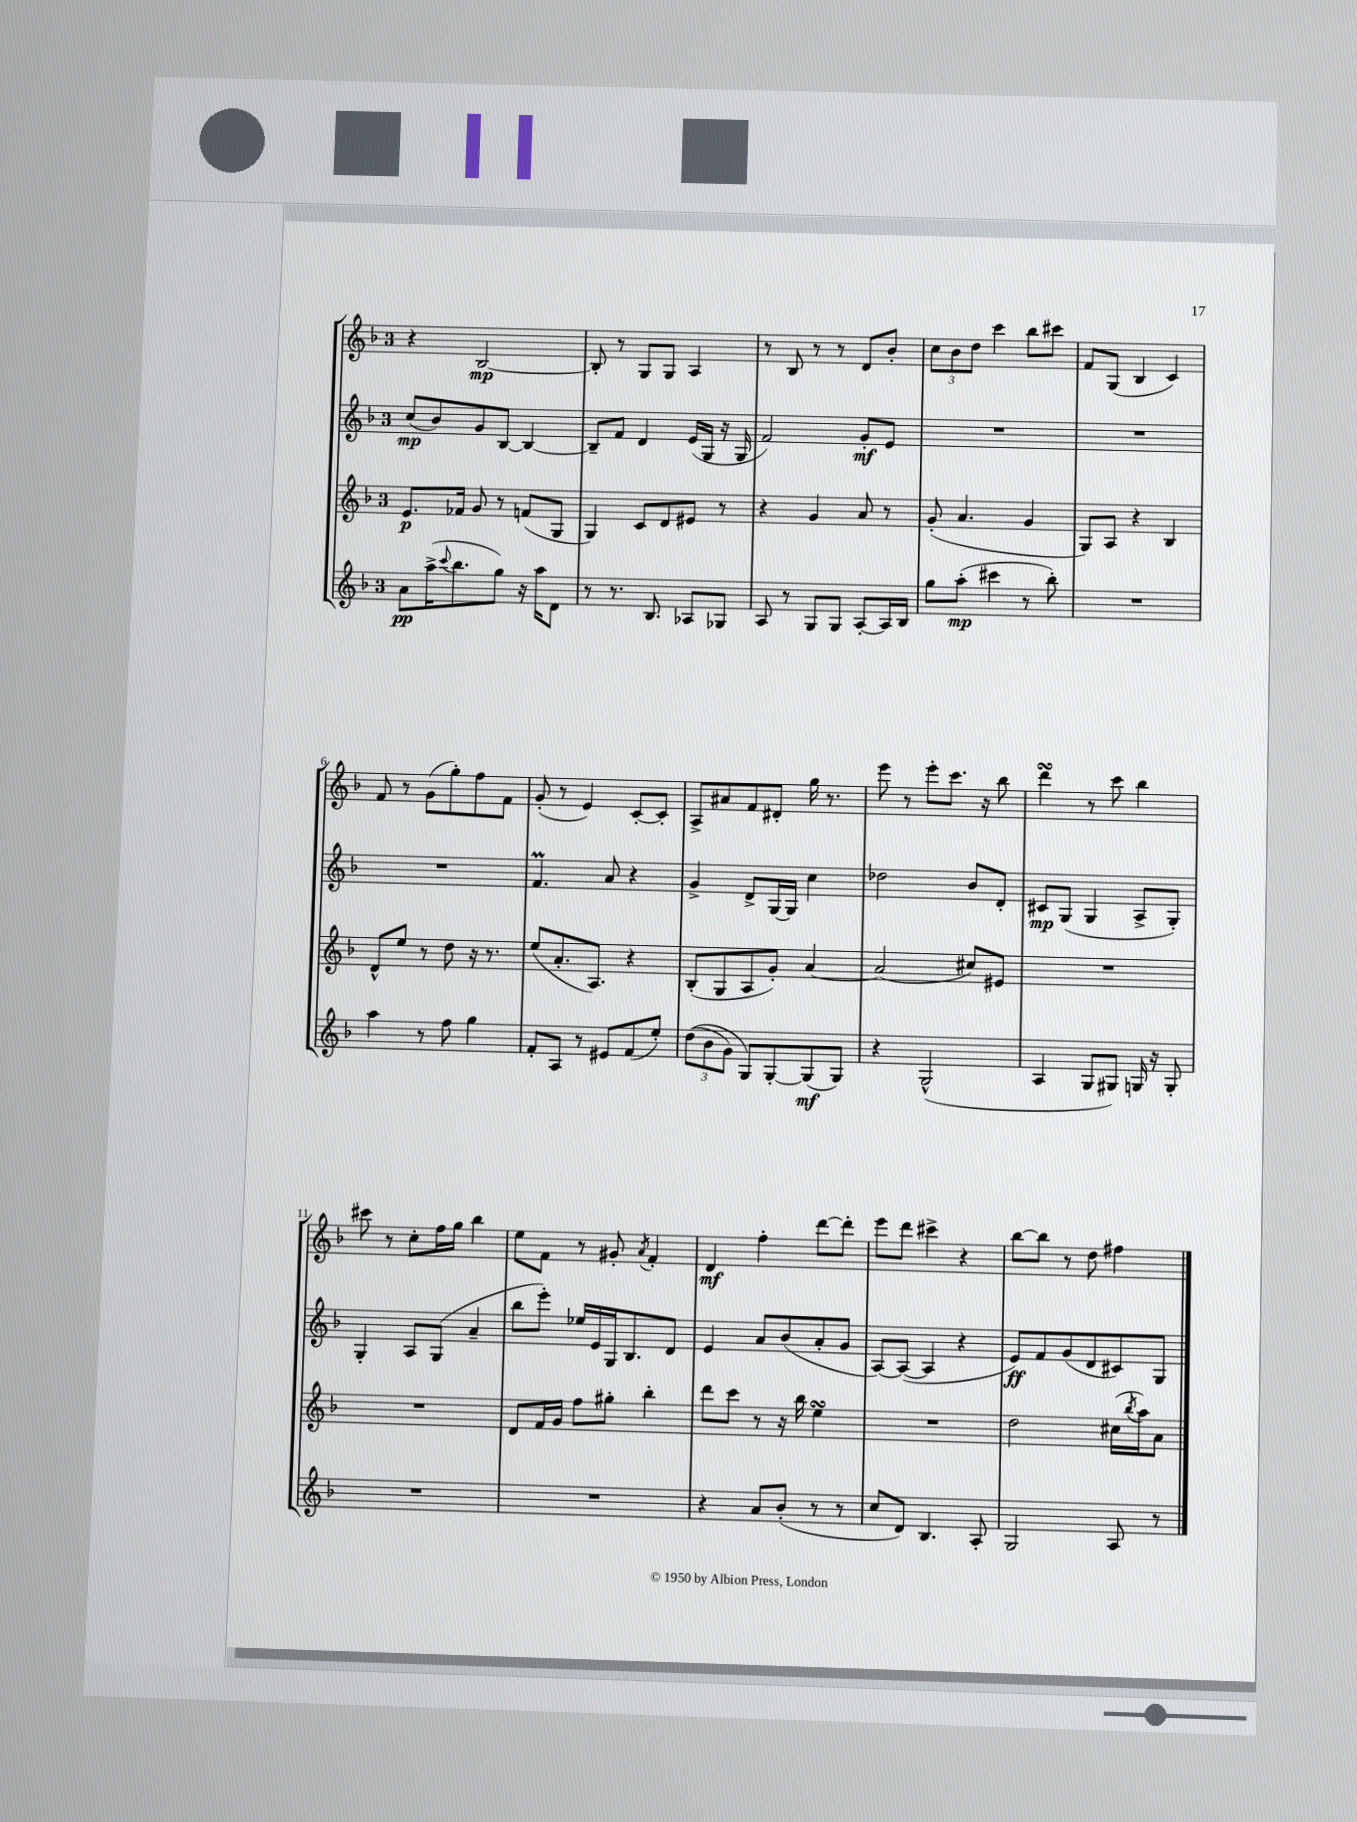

**kern	**dynam	**kern	**dynam	**kern	**dynam	**kern	**dynam
*part4	*part4	*part3	*part3	*part2	*part2	*part1	*part1
*staff4	*staff4	*staff3	*staff3	*staff2	*staff2	*staff1	*staff1
*clefG2	*	*clefG2	*	*clefG2	*	*clefG2	*
*k[b-]	*	*k[b-]	*	*k[b-]	*	*k[b-]	*
*M3/4	*	*M3/4	*	*M3/4	*	*M3/4	*
=1	=1	=1	=1	=1	=1	=1	=1
8a\L	pp	8.e/L	p	(8cc/L	mp	4r	.
(16aa^\K	.	.	.	8b-/)	.	.	.
8qqccc/	.	.	.	.	.	.	.
8.bb-\	.	16f-X/Jk	.	.	.	.	.
.	.	8g/	.	8g/	.	[2B-/	mp
8gg\J)	.	8r	.	[8B-/J	.	.	.
16r	.	(8fn/L	.	4B-/_	.	.	.
16aa\KL	.	.	.	.	.	.	.
8d\J	.	8G/J	.	.	.	.	.
=2	=2	=2	=2	=2	=2	=2	=2
8r	.	4G/)	.	8B-~/L]	.	8B-'/]	.
8.r	.	.	.	8f/J	.	8r	.
.	.	8c/L	.	4d/	.	8G/L	.
8.B-/	.	.	.	.	.	.	.
.	.	8d/	.	.	.	8G/J	.
8A-X/L	.	8e#X/J	.	(16e/LL	.	4A/	.
.	.	.	.	16G/JJ	.	.	.
8G-X/J	.	8r	.	16r	.	.	.
.	.	.	.	16G/	.	.	.
=3	=3	=3	=3	=3	=3	=3	=3
8A/	.	4r	.	2f/)	.	8r	.
8r	.	.	.	.	.	8B-/	.
8G/L	.	4g/	.	.	.	8r	.
8G/J	.	.	.	.	.	8r	.
[8A'/L	.	8a/	.	8g'/L	mf	8d/L	.
16A/L]	.	8r	.	8e/J	.	8b-'/J	.
16B-/JJ	.	.	.	.	.	.	.
=4	=4	=4	=4	=4	=4	=4	=4
8gg\L	.	(8g'/	.	2.r	.	12cc\L	.
.	.	.	.	.	.	12b-\	.
(8aa'\J	mp	4.a/	.	.	.	.	.
.	.	.	.	.	.	12dd\J	.
4ccc#X\	.	.	.	.	.	4ccc\	.
8r	.	4g/	.	.	.	8bb-\L	.
8bb-'\)	.	.	.	.	.	8ccc#X\J	.
=5	=5	=5	=5	=5	=5	=5	=5
2.r	.	8G/L)	.	2.r	.	8f/L	.
.	.	8A/J	.	.	.	(8G/J	.
.	.	4r	.	.	.	4B-/	.
.	.	4B-/	.	.	.	4c/)	.
!!LO:LB:g=z
=6	=6	=6	=6	=6	=6	=6	=6
4aa\	.	8d^^/L	.	2.r	.	8f/	.
.	.	8ee/J	.	.	.	8r	.
8r	.	8r	.	.	.	(8g\L	.
8ff\	.	8dd\	.	.	.	8gg'\)	.
4gg\	.	16r	.	.	.	8ff\	.
.	.	8.r	.	.	.	.	.
.	.	.	.	.	.	8f\J	.
=7	=7	=7	=7	=7	=7	=7	=7
8f'/L	.	(8ee/L	.	4.fM/	.	(8g'/	.
8A/J	.	8.a'/	.	.	.	8r	.
8r	.	.	.	.	.	4e/)	.
.	.	8.A/J)	.	.	.	.	.
8e#X/L	.	.	.	8a/	.	.	.
(8f/	.	4r	.	4r	.	[8c'/L	.
8ee'/J)	.	.	.	.	.	8c'/J]	.
=8	=8	=8	=8	=8	=8	=8	=8
((12dd\L	.	(8B-'/L	.	4g^/	.	8A^/L	.
12b-\	.	.	.	.	.	.	.
.	.	8G/	.	.	.	8a#X/	.
12g\J)	.	.	.	.	.	.	.
8G/L)	.	8A/	.	8d^/L	.	8f/	.
[8G'/	.	8g'/J)	.	[16G/L	.	8d#X'/J	.
.	.	.	.	16G/JJ]	.	.	.
(8G/]	mf	[4a/	.	4cc\	.	16gg\	.
.	.	.	.	.	.	8.r	.
8G/J)	.	.	.	.	.	.	.
=9	=9	=9	=9	=9	=9	=9	=9
4r	.	(2a/]	.	2dd-X\	.	8eee\	.
.	.	.	.	.	.	8r	.
(2G^^/	.	.	.	.	.	8eee'\L	.
.	.	.	.	.	.	8.ccc\J	.
.	.	8cc#X/L)	.	8b-/L	.	.	.
.	.	.	.	.	.	16r	.
.	.	8e#X/J	.	8d'/J	.	8bb-\	.
=10	=10	=10	=10	=10	=10	=10	=10
4A/	.	2.r	.	8c#X/L	mp	4dddsSSS\	.
.	.	.	.	(8G/J	.	.	.
8G/L	.	.	.	4G/	.	8r	.
8G#X/J)	.	.	.	.	.	8ccc\	.
16Gn/	.	.	.	8A^/L	.	4bb-\	.
16r	.	.	.	.	.	.	.
8G'/	.	.	.	8G'/J)	.	.	.
!!LO:LB:g=z
=11	=11	=11	=11	=11	=11	=11	=11
2.r	.	2.r	.	4G'/	.	8ccc#X\	.
.	.	.	.	.	.	8r	.
.	.	.	.	8A/L	.	8cc'\L	.
.	.	.	.	(8G/J	.	16ff\L	.
.	.	.	.	.	.	16gg\JJ	.
.	.	.	.	4a~/	.	4bb-\	.
=12	=12	=12	=12	=12	=12	=12	=12
2.r	.	8d/L	.	8bb-\L	.	8ee\L	.
.	.	16f/L	.	8eee'\J)	.	8f\J	.
.	.	16g/JJ	.	.	.	.	.
.	.	8ff\L	.	16ee-X/LL	.	8r	.
.	.	.	.	16e/	.	.	.
.	.	8gg#X'\J	.	16G/J	.	8g#X'/	.
.	.	.	.	8.B-/	.	.	.
.	.	.	.	.	.	8qa/	.
.	.	4bb-'\	.	.	.	4f'/	.
.	.	.	.	8d/J	.	.	.
=13	=13	=13	=13	=13	=13	=13	=13
4r	.	8ddd\L	.	4e/	.	4d/	mf
.	.	8ccc\J	.	.	.	.	.
8a/L	.	8r	.	8a/L	.	4ff'\	.
(8b-'/J	.	16r	.	(8b-/	.	.	.
.	.	16bb-\	.	.	.	.	.
8r	.	4eesSsS\	.	8a'/	.	[8ddd\L	.
8r	.	.	.	8g/J	.	8ddd'\J]	.
=14	=14	=14	=14	=14	=14	=14	=14
8cc/L	.	2.r	.	[8A/L)	.	8eee\L	.
8d/J)	.	.	.	(8A/J_	.	8ddd\J	.
4.B-/	.	.	.	4A/]	.	4ccc#X^\	.
.	.	.	.	4r	.	4r	.
8A'/	.	.	.	.	.	.	.
=15	=15	=15	=15	=15	=15	=15	=15
2G/	.	2dd\	.	8e/L)	ff	[8bb-\L	.
.	.	.	.	8f/	.	8bb-\J]	.
.	.	.	.	(8g/	.	8r	.
.	.	.	.	8d/	.	8dd\	.
8A/	.	(16cc#X\LL	.	8c#X/)	.	4ff#X\	.
.	.	8qbb-/	.	.	.	.	.
.	.	16aa\J)	.	.	.	.	.
8r	.	8a\J	.	8G/J	.	.	.
==	==	==	==	==	==	==	==
*-	*-	*-	*-	*-	*-	*-	*-
